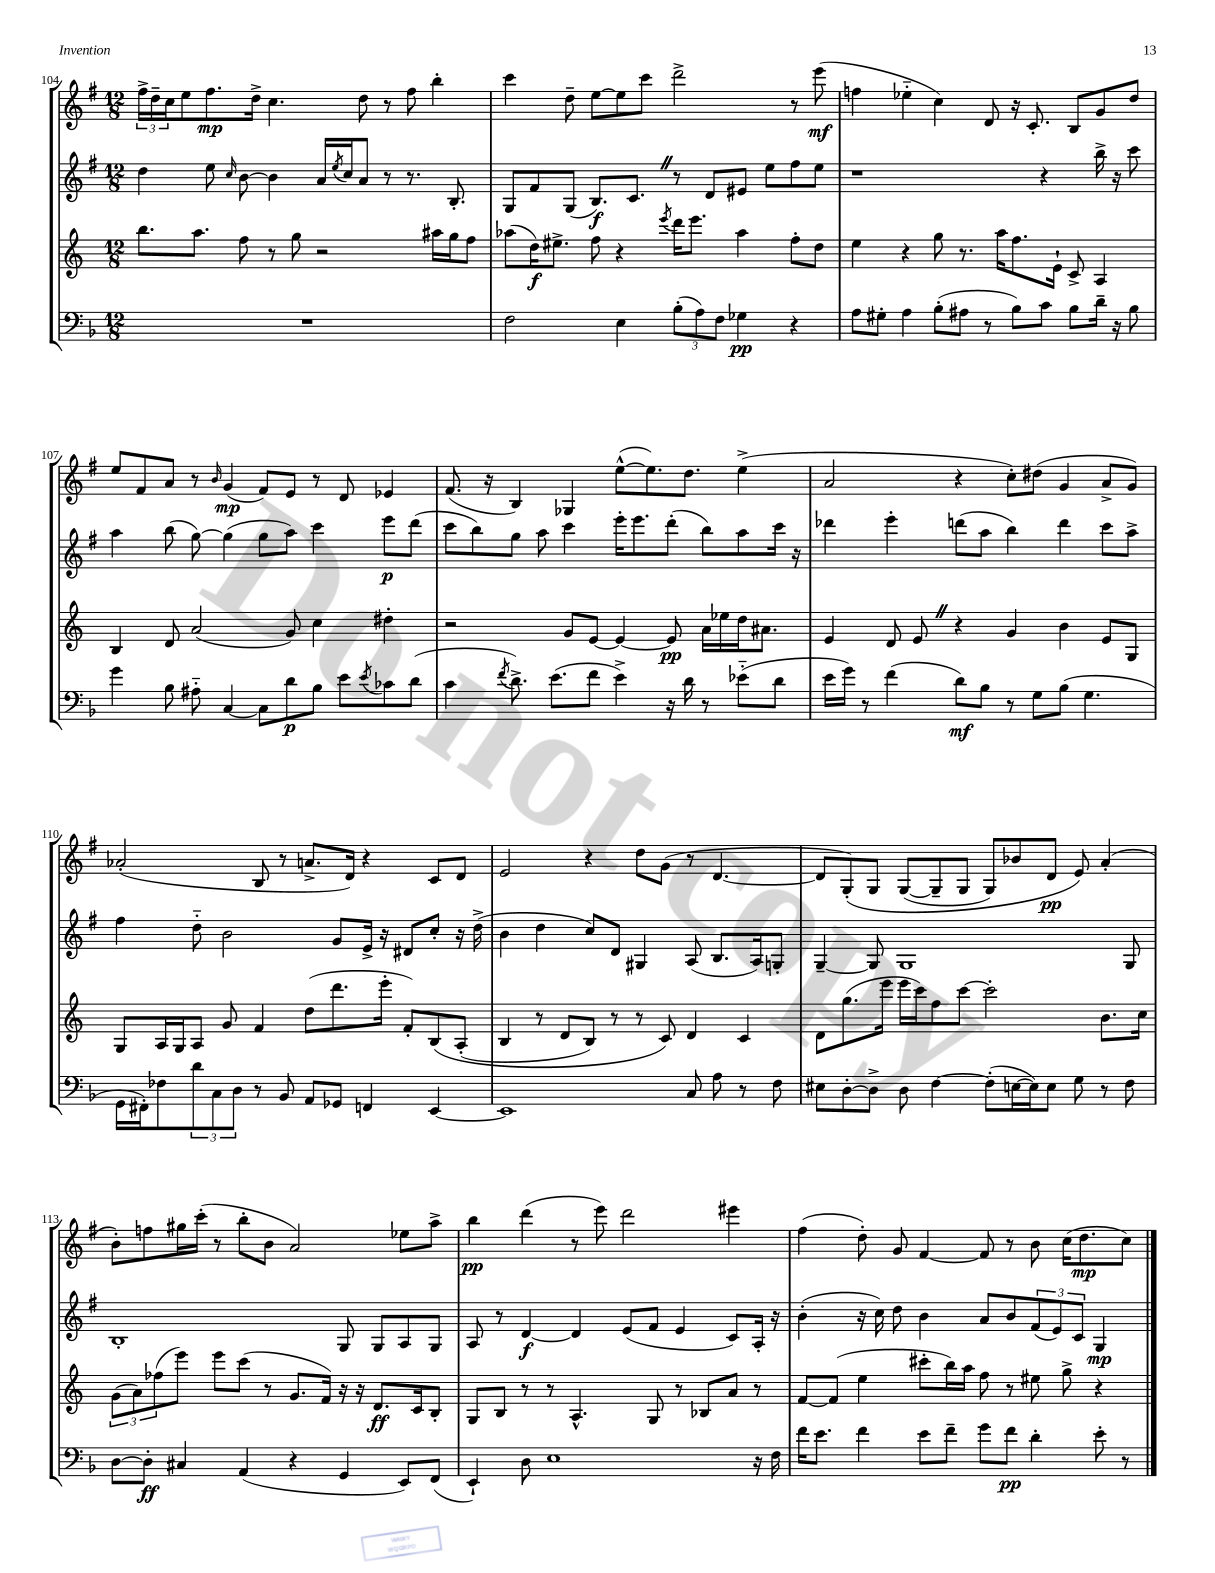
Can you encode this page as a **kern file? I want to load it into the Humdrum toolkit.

**kern	**kern	**kern	**kern
*staff4	*staff3	*staff2	*staff1
*clefF4	*clefG2	*clefG2	*clefG2
*k[b-]	*k[]	*k[f#]	*k[f#]
*M12/8	*M12/8	*M12/8	*M12/8
1.r	8.bb	4dd	24ff#^
.	.	.	24dd~
.	.	.	24cc
.	.	.	8ee
.	8.aa	.	.
.	.	8ee	8.ff#
.	.	16qqcc	.
.	8ff	[8b	.
.	.	.	16dd^
.	8r	4b]	4.cc
.	8gg	.	.
.	2r	16a	.
.	.	8qee	.
.	.	16cc	.
.	.	8a	8dd
.	.	8r	8r
.	.	8.r	8ff#
.	16aa#	.	4bb'
.	16gg	8.B'	.
.	8ff	.	.
=	=	=	=
2F	(8aa-	8G	4ccc
.	16dd)	8f#	.
.	8.ee#^	.	.
.	.	(8G	8dd~
.	8ff	8.B)	[8ee
4E	4r	.	8ee]
.	.	8.c	.
.	.	.	8ccc
.	8qeee	.	.
(12B-'	16ddd	8r	2ddd^
.	8.eee	.	.
12A)	.	.	.
.	.	8d	.
12F	.	.	.
4G-	4aa-	8e#	.
.	.	8ee	.
4r	8ff'	8ff#	8r
.	8dd	8ee	(8eee
=	=	=	=
8A	4ee	1r	4ff
8G#'	.	.	.
4A	4r	.	4ee-'~
(8B-'	8gg	.	4cc)
8A#	8.r	.	.
8r	.	.	8d
.	16aa	.	.
8B-)	8.ff	.	16r
.	.	.	8.c'
8c	.	4r	.
.	16e`	.	.
8B-	8c^	.	8B
16d~	4A	16bb^	8g
16r	.	16r	.
8B-	.	8ccc	8dd
=	=	=	=
4g	4B	4aa	8ee
.	.	.	8f#
8B-	8d	(8bb	8a
8A#'~	(2a	[8gg)	8r
.	.	.	16qqb
[4C	.	(4gg]	(4g
8C]	.	8gg	8f#)
8d	8g)	8aa)	8e
8B-	4cc	4ccc	8r
8e	.	.	8d
8qe	.	.	.
8c-	4dd#'	8eee	4e-
(8d	.	(8ddd	.
=	=	=	=
4c	2r	8ccc	(8.f#
.	.	8bb)	.
.	.	.	16r
8qf	.	.	.
8.d^)	.	8gg	4B)
.	.	8aa	.
(8.e	.	.	.
.	8g	4ccc	4G-
8f	[8e	.	.
4e^)	4e_	16eee'	([8ee^^
.	.	8.eee	.
.	.	.	8.ee])
16r	8e]	(8ddd'	.
16d	.	.	8.dd
8r	16a	8bb)	.
.	16ee-	.	.
(8e-'~	16dd	8aa	(4ee^
.	8.a#	.	.
8d	.	16ccc	.
.	.	16r	.
=	=	=	=
16e	4e	4ddd-	2a
16g)	.	.	.
8r	.	.	.
(4f	8d	4eee'	.
.	8e	.	.
8d)	4r	(8ddd	4r
8B-	.	8aa	.
8r	4g	4bb)	8cc')
8G	.	.	(8dd#
(8B-	4b	4ddd	4g
4.G	.	.	.
.	8e	8ccc	8a^
.	8G	8aa^	8g)
=	=	=	=
16GG	8G	4ff#	(2a-'
16FF#')	.	.	.
8F-	16A	.	.
.	16G	.	.
12d	8A	8dd'~	.
12C	.	.	.
.	8g	2b	.
12D	.	.	.
8r	4f	.	8B
8BB-	.	.	8r
8AA	(8dd	.	8.a^
8GG-	8.ddd	8g	.
.	.	.	16d)
4FF	.	16e^	4r
.	16eee'	16r	.
.	8f')	8d#	.
[4EE	&(8B	8cc'	8c
.	(8A'	16r	8d
.	.	(16dd^	.
=	=	=	=
1EE]	4B	4b	2e
.	8r	4dd	.
.	8d	.	.
.	8B)	8cc)	4r
.	8r	8d	.
.	8r	4G#	8dd
.	8c&)	.	(8g
8C	4d	(8A	8r
8A	.	8.B	[4.d
8r	4c	.	.
.	.	16A)	.
8F	.	8G'	.
=	=	=	=
8E#	8d	[4G~	8d]
[8D'	(8.gg	.	&(8G')
8D^]	.	8G]	8G
.	16eee	.	.
8D	16eee	1G	([8G
.	16ccc)	.	.
[4F	8ff	.	8G~]
.	[8ccc	.	8G
(8F']	2ccc']	.	8G)
[16E	.	.	8b-
16E])	.	.	.
8E	.	.	8d
8G	.	.	8e&)
8r	8.b	.	(4a'
8F	.	8G	.
.	16cc	.	.
=	=	=	=
[8D	(12g	1B'	8b')
.	12a)	.	.
8D']	.	.	8ff
.	(12ff-	.	.
4C#	8eee)	.	16gg#
.	.	.	(16ccc'
.	8eee	.	8r
(4AA	(8ccc	.	8bb'
.	8r	.	8b
4r	8.g	.	2a)
.	16f)	.	.
4GG	16r	8G	.
.	16r	.	.
.	8.d	8G	.
8EE)	.	8A	8ee-
.	16c	.	.
(8FF	8B'	8G	8aa^
=	=	=	=
4EE`)	8G	8A	4bb
.	8B	8r	.
8D	8r	[4d	(4ddd
1E	8r	.	.
.	4.A^^	4d]	8r
.	.	.	8eee)
.	.	(8e	2ddd
.	8G	8f#	.
.	8r	4e	.
.	8B-	.	.
.	8a	8c)	4eee#
16r	8r	16A'	.
16F	.	16r	.
=	=	=	=
16f	[8f	(4b'	(4ff#
8.e	.	.	.
.	(8f]	.	.
4f	4ee	16r	8dd')
.	.	16cc)	.
.	.	8dd	8g
8e	8ccc#'	4b	[4f#
8f~	16bb)	.	.
.	16aa	.	.
8g	8ff	8a	8f#]
8f	8r	8b	8r
4d'	8ee#	(12f#	8b
.	.	12e)	.
.	8gg^	.	(16cc
.	.	12c	.
.	.	.	8.dd
8e'	4r	4G	.
8r	.	.	8cc)
==	==	==	==
*-	*-	*-	*-
